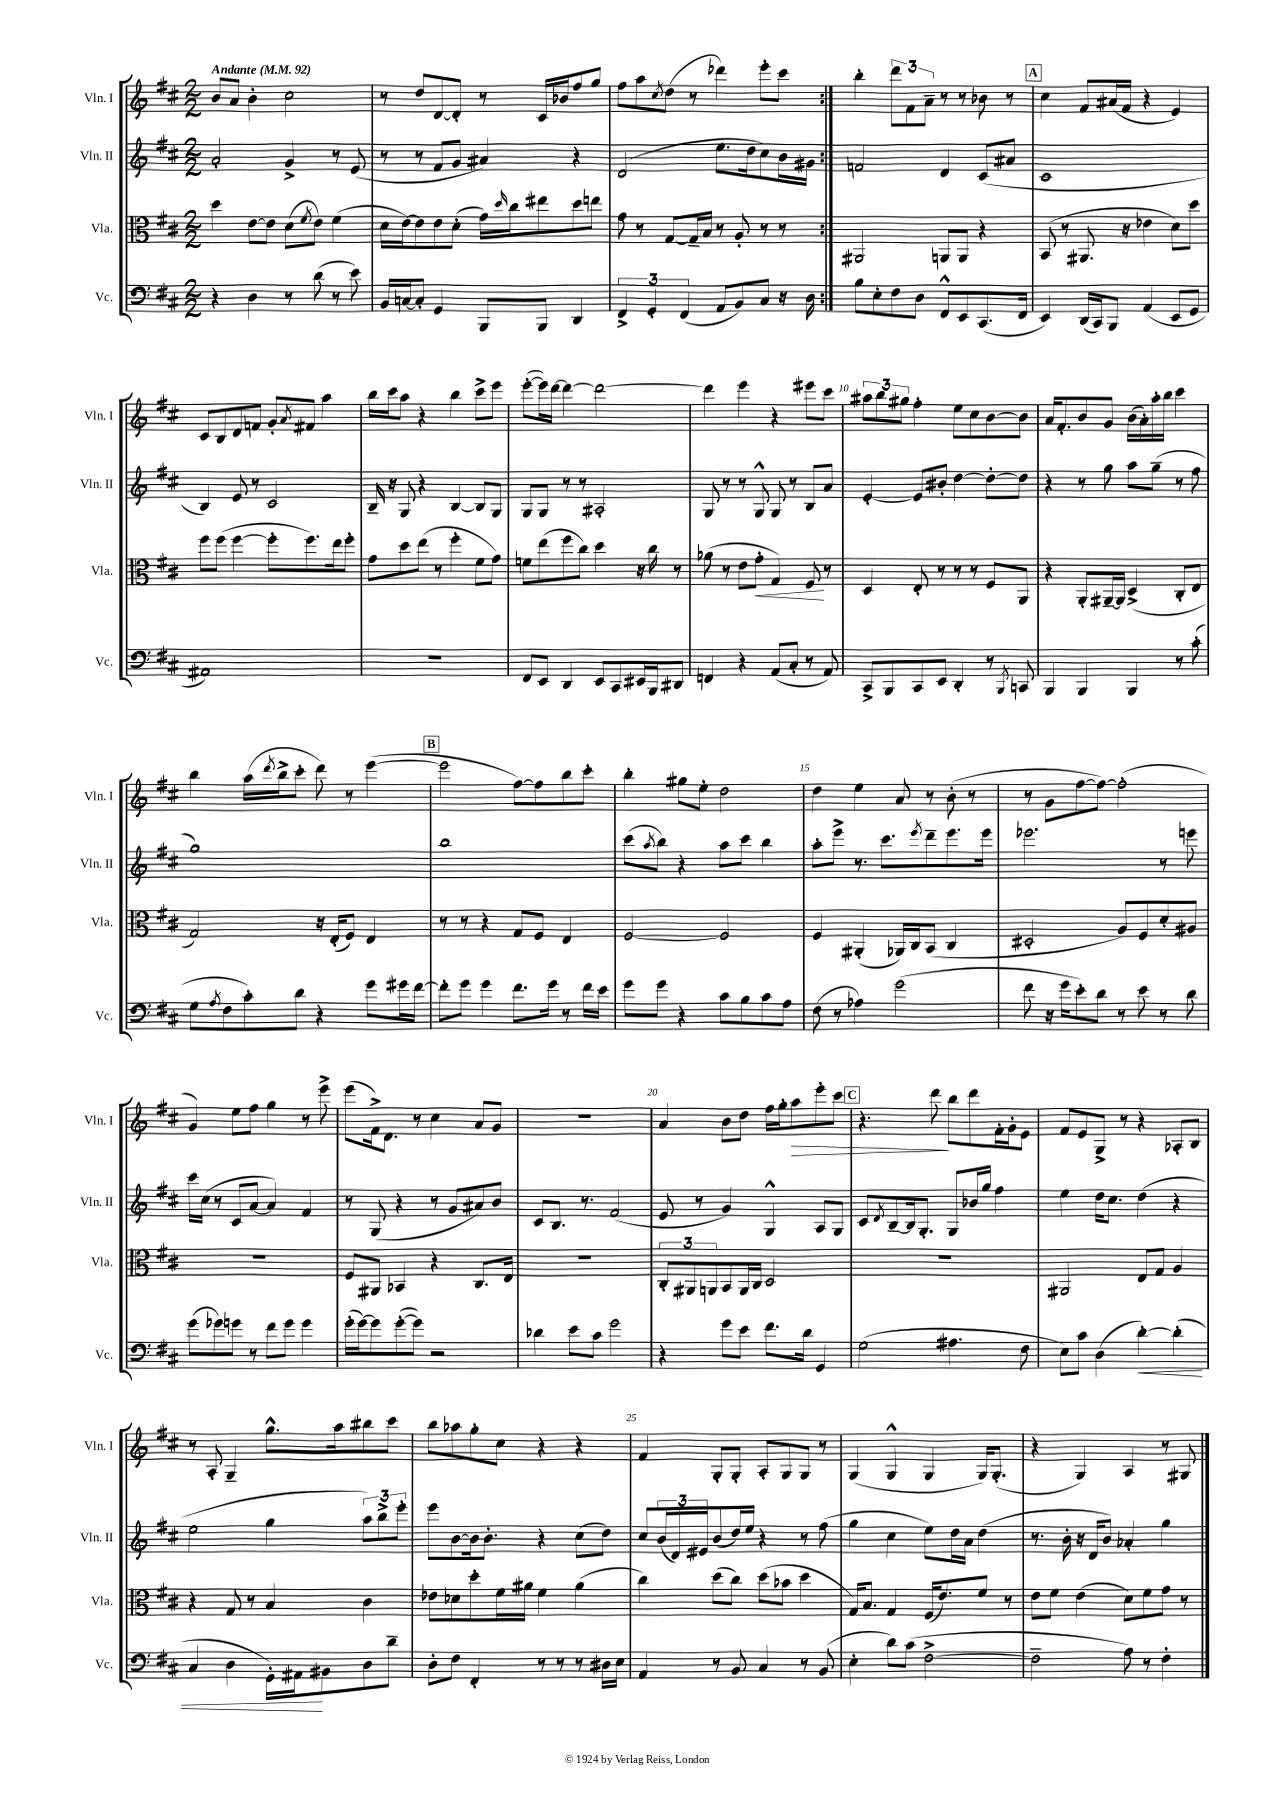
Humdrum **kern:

**kern	**dynam	**kern	**dynam	**kern	**kern	**dynam
*part4	*part4	*part3	*part3	*part2	*part1	*part1
*staff4	*staff4	*staff3	*staff3	*staff2	*staff1	*staff1
*I"Vc.	*	*I"Vla.	*	*I"Vln. II	*I"Vln. I	*
*I'Vc.	*	*I'Vla.	*	*I'Vln. II	*I'Vln. I	*
*clefF4	*	*clefC3	*	*clefG2	*clefG2	*
*k[f#c#]	*	*k[f#c#]	*	*k[f#c#]	*k[f#c#]	*
*M2/2	*	*M2/2	*	*M2/2	*M2/2	*
*MM92	*	*MM92	*	*MM92	*MM92	*
=1	=1	=1	=1	=1	=1	=1
!	!	!	!	!	!LO:TX:a:B:t=Andante	!
4r	.	4dd\	.	2a'/	8b/L	.
.	.	.	.	.	8a/J	.
4D\	.	[8e\L	.	.	4b'\	.
.	.	8e\J]	.	.	.	.
8r	.	(8d\L	.	4g^/	2cc#\	.
.	.	8qf#/	.	.	.	.
(8d\	.	8e\J)	.	.	.	.
8r	.	(4f#\	.	8r	.	.
8e\)	.	.	.	(8e/	.	.
=2	=2	=2	=2	=2	=2	=2
16BB/LL	.	16d\LL	.	8r	8r	.
[16Cn/J	.	[16e\J)	.	.	.	.
8C'/J]	.	8e\]	.	8r	8dd/L	.
4GG/	.	8e\	.	8f#/L	[8d/	.
.	.	(8d'\J	.	8g/J	8d'/J]	.
8BBB/L	.	16g\LL)	.	4a#X/)	8r	.
.	.	16qqdd/	.	.	.	.
.	.	16cc#\J	.	.	.	.
8BBB/J	.	8ee#X\	.	.	16c#/LL	.
.	.	.	.	.	16b-X/J	.
4DD/	.	8dd\	.	4r	8ff#/	.
.	.	8een\J	.	.	8gg/J	.
=3	=3	=3	=3	=3	=3	=3
6FF#^/	.	8g\	.	(2d/	8ff#\L	.
.	.	8r	.	.	8aa\	.
6GG'/	.	.	.	.	.	.
.	.	.	.	.	8qcc#/	.
.	.	[8G/L	.	.	(8dd\J	.
(6FF#/	.	.	.	.	.	.
.	.	16G~/L]	.	.	8r	.
.	.	16B/JJ	.	.	.	.
8AA/L	.	8r	.	8.ee\L	4ddd-X\)	.
8BB/)	.	8A'/	.	.	.	.
.	.	.	.	16dd\k	.	.
8C#/J	.	8r	.	8cc#\)	8eee'\L	.
16r	.	8r	.	16b\L	8ccc#\J	.
16D\	.	.	.	16g#X\JJ	.	.
=4:|!	=4:|!	=4:|!	=4:|!	=4:|!	=4:|!	=4:|!
8B\L	.	2AA#X/	.	2fn/	4bb'\	.
8E'\	.	.	.	.	.	.
8F#\	.	.	.	.	12ddd\L	.
.	.	.	.	.	12f#\	.
8D\J	.	.	.	.	.	.
.	.	.	.	.	12a~\J	.
8FF#^^/L	.	8AAn/L	.	4d/	8r	.
8EE/	.	8AA/J	.	.	8r	.
(8.CC#/	.	4r	.	(8c#/L	8b-X\	.
.	.	.	.	8a#X/J	8r	.
16FF#/Jk	.	.	.	.	.	.
!!LO:REH:place=s1:t=A
=5	=5	=5	=5	=5	=5	=5
4EE/)	.	(8BB/	.	1c#	4cc#\	.
.	.	8r	.	.	.	.
(16DD/LL	.	8.AA#X/	.	.	8f#/L	.
16CC#/J)	.	.	.	.	.	.
8BBB/J	.	.	.	.	(16a#X/L	.
.	.	16r	.	.	16f#/JJ	.
(4AA/	.	4e-X\	.	.	4r	.
8EE/L	.	8d\L)	.	.	4e/)	.
8GG/J	.	8dd\J	.	.	.	.
!!LO:LB:g=z
=6	=6	=6	=6	=6	=6	=6
1AA#X)	.	8ff#\L	.	4B/)	8c#/L	.
.	.	(8ff#\J	.	.	8B/	.
.	.	[4ff#\	.	8e/	8d/	.
.	.	.	.	8r	8fn/J	.
.	.	8ff#'\L]	.	2c#/	8g'/L	.
.	.	.	.	.	8qa/	.
.	.	8.ff#\)	.	.	8f#X/J	.
.	.	.	.	.	4aa\	.
.	.	16ee\k	.	.	.	.
.	.	8ff#'\J	.	.	.	.
=7	=7	=7	=7	=7	=7	=7
1r	.	8g\L	.	16B~/	16bb\LL	.
.	.	.	.	16r	16ccc#\J	.
.	.	8dd\	.	8G/	8aa\J	.
.	.	(8ee\J	.	4r	4r	.
.	.	8r	.	.	.	.
.	.	4ff#'\	.	[4B/	4bb\	.
.	.	8f#\L	.	8B/L]	8ccc#^\L	.
.	.	8g\J)	.	8G/J	8eee\J	.
=8	=8	=8	=8	=8	=8	=8
8FF#/L	.	8fn\L	.	8G/L	([8eee'\L	.
8EE/J	.	(8ee\	.	8G/J	16eee\L])	.
.	.	.	.	.	[16ddd\JJ	.
4DD/	.	8ff#\	.	8r	4ddd\_	.
.	.	8cc#\J)	.	8r	.	.
8EE/L	.	4dd\	.	2A#X'/	2ddd\_	.
8CC#/	.	.	.	.	.	.
16EE#X/L	.	16r	.	.	.	.
16BBB/J	.	16cc#\	.	.	.	.
8DD#X/J	.	8r	.	.	.	.
=9	=9	=9	=9	=9	=9	=9
4FFn/	.	(8a-X\	.	8G/	4ddd\]	.
.	.	8r	.	8r	.	.
4r	.	8e\L	.	8r	4eee\	.
!	!	!	!LO:HP:b	!	!	!
.	.	8g'\J	<	8G^^/	.	.
(8AA/L	.	4G/)	.	8G/	4r	.
8C#'/J	.	.	.	8r	.	.
8r	.	8F#/	.	8B/L	8eee#X\L	.
8AA/)	.	8r	[	8a/J	8ccc#\J	.
=10	=10	=10	=10	=10	=10	=10
8CC#^/L	.	4D/	.	[4e'/	12aa#X\L	.
.	.	.	.	.	12bb\	.
8BBB/	.	.	.	.	.	.
.	.	.	.	.	12gg#X\J	.
8CC#/	.	8E'/	.	8e/L]	4ff#'\	.
8EE/J	.	8r	.	8b#X'/J	.	.
4DD'/	.	8r	.	[4dd\	8ee\L	.
.	.	8r	.	.	8cc#\	.
8r	.	8F#/L	.	8dd'\L_	[8b\	.
8qBBB/	.	.	.	.	.	.
8CCn/	.	8AA/J	.	8dd\J]	8b\J]	.
=11	=11	=11	=11	=11	=11	=11
4BBB/	.	4r	.	4r	16a/KL	.
.	.	.	.	.	8.f#'/	.
4BBB/	.	8AA'/L	.	8r	8b/	.
.	.	[16AA#X~/L	.	8gg\	8g/J	.
.	.	16AA#/JJ]	.	.	.	.
4BBB/	.	(4D^/	.	8aa\L	(16b\LL	.
.	.	.	.	.	16a'\)	.
.	.	.	.	(8gg~\J	16aa'\	.
.	.	.	.	.	16bb\JJ	.
8r	.	8C#'/L	.	8r	4ccc#\	.
(8c#'\	.	8E/J	.	8ff#\	.	.
!!LO:LB:g=z
=12	=12	=12	=12	=12	=12	=12
8G\L	.	2G/)	.	1gg)	4bb\	.
8qA/	.	.	.	.	.	.
8F#\	.	.	.	.	.	.
8c#'\)	.	.	.	.	(16aa\LL	.
.	.	.	.	.	8qddd/	.
.	.	.	.	.	16bb^\J	.
8d\J	.	.	.	.	8ccc#'\J	.
4r	.	16r	.	.	8ddd\)	.
.	.	(16E'/KL	.	.	.	.
.	.	8F#/J)	.	.	8r	.
8g\L	.	4E/	.	.	([4eee\	.
16g#X\L	.	.	.	.	.	.
[16f#\JJ	.	.	.	.	.	.
!!LO:REH:place=s1:t=B
=13	=13	=13	=13	=13	=13	=13
8f#'\L]	.	8r	.	1bb	2eee\]	.
8g\J	.	8r	.	.	.	.
4g\	.	4r	.	.	.	.
8.f#\L	.	8G/L	.	.	[8ff#\L)	.
.	.	8F#/J	.	.	8ff#\]	.
16g\Jk	.	.	.	.	.	.
8r	.	4E/	.	.	8bb\	.
16f#\LL	.	.	.	.	8ccc#'\J	.
16e\JJ	.	.	.	.	.	.
=14	=14	=14	=14	=14	=14	=14
8g\L	.	[2F#/	.	(8ccc#\L	4bb'\	.
.	.	.	.	8qaa/	.	.
8g\J	.	.	.	8bb\J)	.	.
4r	.	.	.	4r	8gg#X\L	.
.	.	.	.	.	8ee'\J	.
8c#\L	.	2F#/]	.	8aa\L	2dd\	.
8B\	.	.	.	8ccc#\J	.	.
8c#\	.	.	.	4bb\	.	.
8A\J	.	.	.	.	.	.
=15	=15	=15	=15	=15	=15	=15
(8F#\	.	4F#/	.	8aa'\L	4dd\	.
8r	.	.	.	8eee^\J	.	.
4A-X\)	.	(4AA#X'/	.	8.r	4ee\	.
.	.	.	.	8.ccc#\L	.	.
(2g\	.	16AA-X/LL)	.	.	8a/	.
.	.	16C#/J	.	.	.	.
.	.	.	.	8qeee/	.	.
.	.	(8BB/J	.	8ddd~\	8r	.
.	.	4C#/	.	8.eee\	(8b'\	.
.	.	.	.	.	8r	.
.	.	.	.	16eee\Jk	.	.
=16	=16	=16	=16	=16	=16	=16
8f#\	.	2D#X'/	.	2.eee-X\	8r	.
16r	.	.	.	.	8g\L	.
16g\KL	.	.	.	.	.	.
8e'\)	.	.	.	.	[8ff#\	.
8d\J	.	.	.	.	8ff#\J_)	.
8r	.	8A/L)	.	.	(2ff#'\]	.
8e\	.	8F#/	.	.	.	.
8r	.	8d'/	.	8r	.	.
8d\	.	8A#X/J	.	8eeen\	.	.
!!LO:LB:g=z
=17	=17	=17	=17	=17	=17	=17
(8g\L	.	1r	.	16ccc#\LL	4g/)	.
.	.	.	.	(16cc#\JJ	.	.
8g-X\)	.	.	.	8r	.	.
8gn\J	.	.	.	8c#/L	8ee\L	.
8r	.	.	.	[8a/J	8ff#\J	.
8f#\L	.	.	.	4a/])	4gg\	.
8g\J	.	.	.	.	.	.
4g\	.	.	.	4f#/	8r	.
.	.	.	.	.	8eee^\	.
=18	=18	=18	=18	=18	=18	=18
(16g'\LL	.	8F#/L	.	8r	(8eee\L	.
[16g\J)	.	.	.	.	.	.
8g\]	.	8AA#X/J	.	(8G/	16f#^\k)	.
.	.	.	.	.	8.d\J	.
([8g'\	.	4BB-X/	.	4r	.	.
8g\J])	.	.	.	.	8r	.
2r	.	4r	.	8r	4cc#\	.
.	.	.	.	8g/L	.	.
.	.	8.C#/L	.	8a#X/)	8a/L	.
.	.	.	.	8b/J	8g/J	.
.	.	16E/Jk	.	.	.	.
=19	=19	=19	=19	=19	=19	=19
4d-X\	.	1r	.	8c#/L	1r	.
.	.	.	.	8.B/J	.	.
8e\L	.	.	.	.	.	.
.	.	.	.	8.r	.	.
8c#\J	.	.	.	.	.	.
2g\	.	.	.	(2f#/	.	.
=20	=20	=20	=20	=20	=20	=20
4r	.	12C#'/L	.	8e/	4a/	.
.	.	12AA#X/	.	.	.	.
.	.	.	.	8r	.	.
.	.	12AAn/	.	.	.	.
8g\L	.	8BB/	.	4g/)	8b\L	.
8e\J	.	16AA/L	.	.	8dd\J	.
.	.	16C#/JJ	.	.	.	.
8.f#\L	.	2D/	.	4G^^/	16ff#\LL	.
.	.	.	.	.	16gg'\J	.
!	!	!	!	!	!	!LO:HP:b
.	.	.	.	.	8aa\	>
16d\Jk	.	.	.	.	.	.
4GG/	.	.	.	8A/L	8eee'\	.
.	.	.	.	8G/J	8ccc#\J	.
!!LO:REH:place=s1:t=C
=21	=21	=21	=21	=21	=21	=21
(2G\	.	1r	.	8c#/L	4.r	.
.	.	.	.	8qd/	.	.
.	.	.	.	[8B~/	.	.
.	.	.	.	16B/k]	.	.
.	.	.	.	8.G'/J	.	.
.	.	.	.	.	8ddd\	.
4.A#X\	.	.	.	8G/L	8bb\L	]
.	.	.	.	16b-X/L	8ddd\	.
.	.	.	.	16gg/JJ	.	.
.	.	.	.	4ff#\	16f#'\L	.
.	.	.	.	.	16g'\J	.
8F#\	.	.	.	.	8e\J	.
=22	=22	=22	=22	=22	=22	=22
8E\L)	.	2AA#X/	.	4ee\	8f#/L	.
8c#\J	.	.	.	.	8e/	.
(4D\	.	.	.	16dd\KL	8G^/J	.
.	.	.	.	8.cc#\J	.	.
.	.	.	.	.	8r	.
!	!LO:HP:b	!	!	!	!	!
[4d'\)	<	8E/L	.	(4dd\	4r	.
.	.	8G/J	.	.	.	.
(4d'\]	.	4A/	.	4r	8A-X'/L	.
.	.	.	.	.	8B/J	.
!!LO:LB:g=z
=23	=23	=23	=23	=23	=23	=23
4C#/	.	4r	.	2ee\	8r	.
.	.	.	.	.	8A'/	.
4D\	.	8G/	.	.	4G~/	.
.	.	8r	.	.	.	.
16GG'\LL)	.	4B/	.	4gg\	8.gg^^\L	.
16AA#X\J	.	.	.	.	.	.
8BB#X\	[	.	.	.	.	.
.	.	.	.	.	16aa\k	.
8D\	.	4c#\	.	12aa\L)	8bb#X\	.
.	.	.	.	12bb^\	.	.
8d~\J	.	.	.	.	8ccc#\J	.
.	.	.	.	12eee'\J	.	.
=24	=24	=24	=24	=24	=24	=24
8D'\L	.	8e-X\L	.	8eee\L	8bb\L	.
8F#\J	.	8d-X\	.	[8b\	8aa-X\	.
4FF#'/	.	8dd'\	.	16b\k]	8gg'\	.
.	.	.	.	8.b'\J	.	.
.	.	16f#\L	.	.	8cc#\J	.
.	.	16a#X\JJ	.	.	.	.
8r	.	4f#\	.	4r	4r	.
8r	.	.	.	.	.	.
8r	.	(4a#\	.	(8cc#\L	4r	.
16D#X\LL	.	.	.	8dd\J)	.	.
16E\JJ	.	.	.	.	.	.
=25	=25	=25	=25	=25	=25	=25
4AA/	.	4cc#\)	.	8cc#/L	4f#/	.
.	.	.	.	(24b/L	.	.
.	.	.	.	24d/)	.	.
.	.	.	.	24e#X/J	.	.
8r	.	(8dd\L	.	(8b/	8G'/L	.
8BB/	.	8cc#\J)	.	16dd/L)	8G'/J	.
.	.	.	.	16ee/JJ	.	.
4C#/	.	(8dd\L	.	4r	8A'/L	.
.	.	8b-X\J	.	.	8G/	.
8r	.	4dd\	.	8r	8G/J	.
(8BB/	.	.	.	(8ff#\	8r	.
=26	=26	=26	=26	=26	=26	=26
4E'\	.	16G/KL)	.	4gg\	(4G/	.
.	.	8.B/J	.	.	.	.
8d\L)	.	4G/	.	4cc#\	4G^^/	.
(8c#\J	.	.	.	.	.	.
[2F#^\	.	(16F#/KL	.	8ee\L)	4G/	.
.	.	8.e/)	.	.	.	.
.	.	.	.	16dd\L	.	.
.	.	.	.	16a\JJ	.	.
.	.	8f#/J	.	(4dd\	16G/KL)	.
.	.	.	.	.	(8.G'/J	.
.	.	8r	.	.	.	.
=27	=27	=27	=27	=27	=27	=27
2F#~\]	.	8e\L	.	8.r	4r	.
.	.	8f#\J	.	.	.	.
.	.	.	.	16b'\	.	.
.	.	(4e\	.	16r	4G/)	.
.	.	.	.	16d/KL	.	.
.	.	.	.	8b/J)	.	.
8A\)	.	8d\L)	.	4a-X'/	4A/	.
8r	.	8f#\	.	.	.	.
4F#'\	.	8g\J	.	4gg\	8r	.
.	.	8r	.	.	8G#X/	.
==	==	==	==	==	==	==
*-	*-	*-	*-	*-	*-	*-
